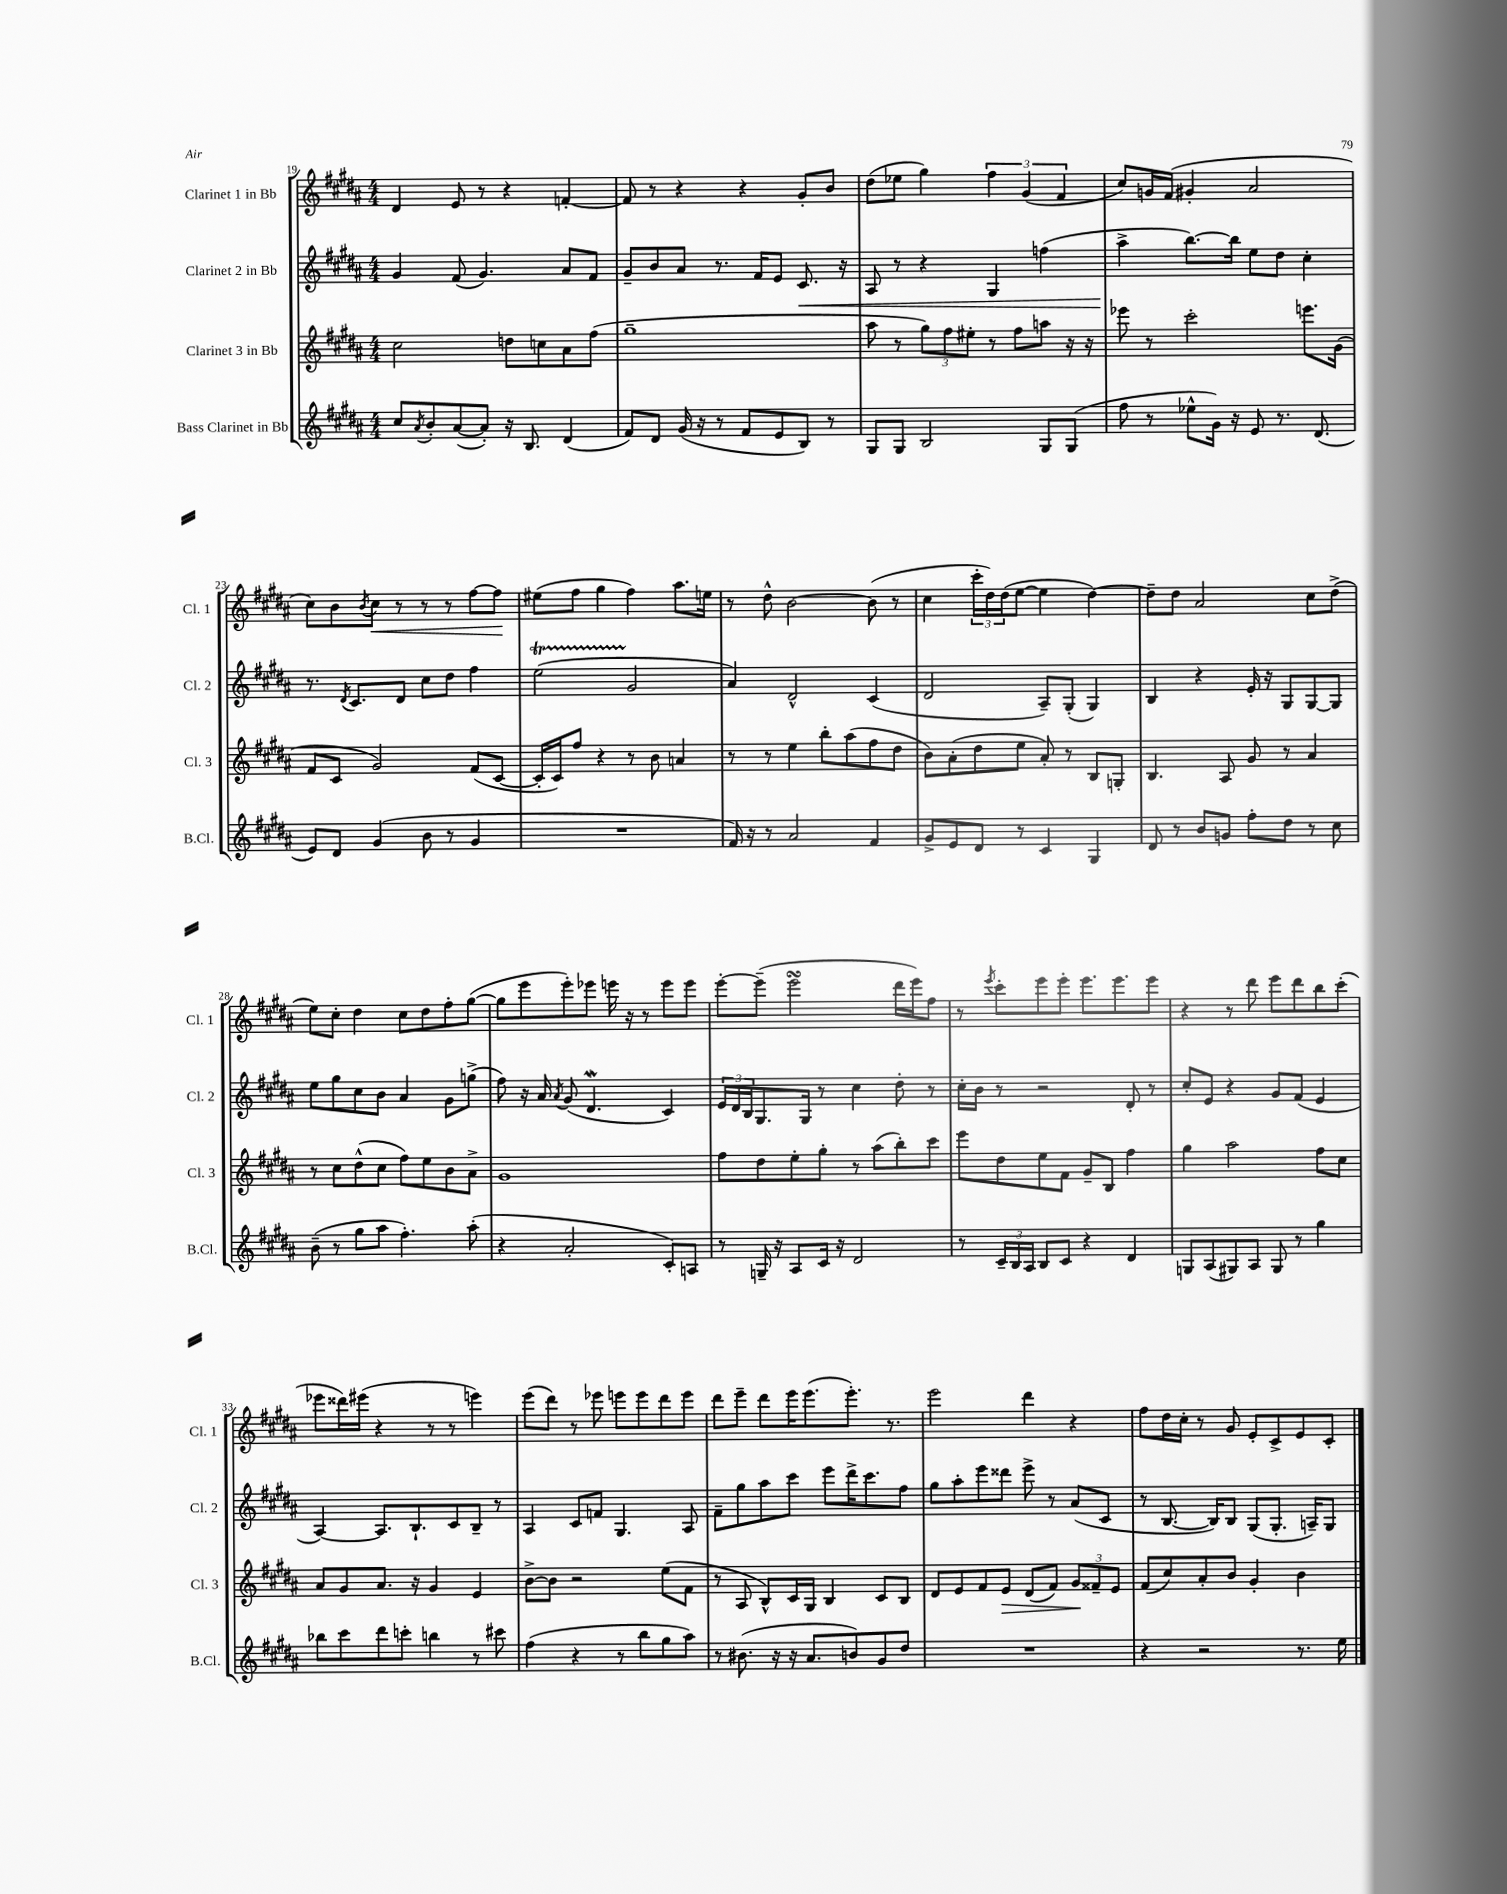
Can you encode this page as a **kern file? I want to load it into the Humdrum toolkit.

**kern	**kern	**kern	**kern
*staff4	*staff3	*staff2	*staff1
*clefG2	*clefG2	*clefG2	*clefG2
*k[f#c#g#d#a#]	*k[f#c#g#d#a#]	*k[f#c#g#d#a#]	*k[f#c#g#d#a#]
*M4/4	*M4/4	*M4/4	*M4/4
8cc#	2cc#	4g#	4d#
8qa#	.	.	.
8b'	.	.	.
([8a#	.	(8f#	8e
8a#'])	.	4.g#)	8r
16r	8dd	.	4r
8.B	.	.	.
.	8cc	.	.
(4d#	8a#	8a#	[4f'
.	(8ff#	8f#	.
=	=	=	=
8f#)	1gg#~	8g#~	8f]
8d#	.	8b	8r
(16g#	.	8a#	4r
16r	.	.	.
8r	.	8.r	.
8f#	.	.	4r
.	.	16f#	.
8e	.	8e	.
8B)	.	8.c#	8g#'
8r	.	.	8b
.	.	16r	.
=	=	=	=
8G#	8aa#	8A#	(8dd#
8G#	8r	8r	8ee-
2B	12gg#)	4r	4gg#)
.	12ff#	.	.
.	12ee#'	.	.
.	8r	4G#	6ff#
.	8ff#	.	.
.	.	.	(6g#
8G#	8aa	(4ff	.
.	.	.	6f#
(8G#	16r	.	.
.	16r	.	.
=	=	=	=
8ff#	8eee-	4aa#^	8cc#)
8r	8r	.	16g
.	.	.	(16f#
8ee-^^	2ccc#'	[8.bb)	4g#'
16g#)	.	.	.
16r	.	16bb]	.
8e	.	8ee	2a#
8.r	.	8dd#	.
.	8.eee	4cc#'	.
(8.d#	.	.	.
.	(16g#	.	.
=	=	=	=
8e)	8f#	8.r	8cc#)
8d#	8c#	.	8b
.	.	8qd#	.
.	.	8.c#	.
.	.	.	8qb
(4g#	2g#)	.	8cc#
.	.	8d#	8r
8b	.	8cc#	8r
8r	.	8dd#	8r
4g#	(8f#	4ff#	[8ff#
.	[8c#	.	8ff#]
=	=	=	=
1r	16c#']	(2ee	(8ee#
.	16c#)	.	.
.	8ff#	.	8ff#
.	4r	.	4gg#
.	8r	2g#	4ff#)
.	8b	.	.
.	4a	.	8.aa#
.	.	.	16ee
=	=	=	=
16f#)	8r	4a#)	8r
16r	.	.	.
8r	8r	.	8dd#^^
2a#	4ee	2d#^^	[2b
.	8bb'	.	.
.	(8aa#	.	.
4f#	8ff#	(4c#	(8b]
.	8dd#	.	8r
=	=	=	=
8g#^	8b)	2d#	4cc#
8e	(8a#'	.	.
8d#	8dd#	.	24ccc#'
.	.	.	24dd#)
.	.	.	(24dd#
8r	8ee	.	[8ee
4c#	8a#')	8A#~)	4ee]
.	8r	(8G#'	.
4G#	8B	4G#)	[4dd#)
.	8G'	.	.
=	=	=	=
8d#	4.B	4B	8dd#~]
8r	.	.	8dd#
8b	.	4r	2a#
8g	8A#	.	.
8ff#'	8g#	16e'	.
.	.	16r	.
8dd#	8r	8G#	.
8r	4a#	[8G#	8cc#
8cc#	.	8G#]	(8dd#^
=	=	=	=
(8b~	8r	8ee	8ee)
8r	8cc#	8gg#	8cc#'
8gg#	(8dd#^^	8cc#	4dd#
8aa#	8cc#	8b	.
4.ff#')	8ff#)	4a#	8cc#
.	8ee	.	8dd#
.	8b	8g#	8ff#'
(8aa#'	8a#^	(8gg^	([8gg#
=	=	=	=
4r	1g#	8ff#)	8gg#]
.	.	16r	8eee
.	.	16a#	.
.	.	8qa#	.
2a#'	.	(8g#	8eee')
.	.	4.d#	8eee-
.	.	.	16eee
.	.	.	16r
.	.	.	8r
8c#')	.	4c#)	8eee
8A	.	.	8eee
=	=	=	=
8r	8ff#	24e	[8eee'
.	.	24d#	.
.	.	24B	.
16G~	8dd#	8.G#	(8eee~]
16r	.	.	.
8A#	8ee'	.	2eee
.	.	16G#	.
16c#	8gg#'	8r	.
16r	.	.	.
2d#	8r	4cc#	.
.	(8aa#	.	.
.	8bb')	8dd#'	16ddd#
.	.	.	16eee)
.	8ccc#	8r	8ff#
=	=	=	=
8r	8eee	16cc#'	8r
.	.	16b	.
.	.	.	8qeee
24c#~	8dd#	8r	8ccc#'
24B	.	.	.
24A#	.	.	.
8B	8ee	2r	8eee
8c#	8f#	.	8eee'
4r	8g#~	.	8.eee
.	8B	.	.
.	.	.	8.eee
4d#	4ff#	8d#'	.
.	.	8r	8eee
=	=	=	=
8G	4gg#	8cc#'	4r
(8A#	.	8e	.
8G#)	2aa#	4r	8r
8A#	.	.	8ddd#
8G#	.	8g#	8eee
8r	.	(8f#	8ddd#
4gg#	8ff#	4e	8bb
.	8cc#	.	(8ccc#'
=	=	=	=
8bb-	8a#	[4A#)	8eee-
8ccc#	8g#	.	16ddd##)
.	.	.	(16eee#
8ddd#	8.a#	8.A#]	4r
8ccc'	.	.	.
.	16r	8.B`	.
4bb	4g#	.	8r
.	.	8c#	8r
8r	4e	8B~	4eee)
8ccc#	.	8r	.
=	=	=	=
(4ff#	[8b^	4A#	(8eee
.	8b]	.	8ddd#)
4r	2r	8c#	8r
.	.	8f	8eee-
8r	.	4.G#	8eee
8bb	.	.	8eee
8gg#	(8ee	.	8ddd#
8aa#)	8f#	8A#	8eee
=	=	=	=
8r	8r	8f#~	8ddd#
(8.b#	8A#	8gg#	8eee~
.	8B^^)	8aa#	8ddd#
16r	.	.	.
16r	16c#	8ccc#	16eee
8.a#	16G#	.	(8.eee
.	4B	8eee	.
8b)	.	16ddd#^	8.eee')
.	.	8.ccc#	.
8g#	8c#	.	.
.	.	.	8.r
8dd#	8B	8ff#	.
=	=	=	=
1r	8d#	8gg#	2eee
.	8e	8aa#'	.
.	8f#	8eee	.
.	8e	8ddd##	.
.	(8d#	8eee^	4ddd#
.	8f#)	8r	.
.	12g#	(8a#	4r
.	12f##~	.	.
.	.	8c#	.
.	12e	.	.
=	=	=	=
4r	(8f#	8r	8ff#
.	8cc#)	[8.B	16dd#
.	.	.	16cc#'
2r	8a#'	.	8r
.	.	16B])	.
.	8b	8B	8g#
.	4g#'	(8G#	8e'
.	.	8.G#'	8c#^
8.r	4b	.	8e
.	.	16A~)	.
.	.	8G#	8c#'
16ee	.	.	.
==	==	==	==
*-	*-	*-	*-
